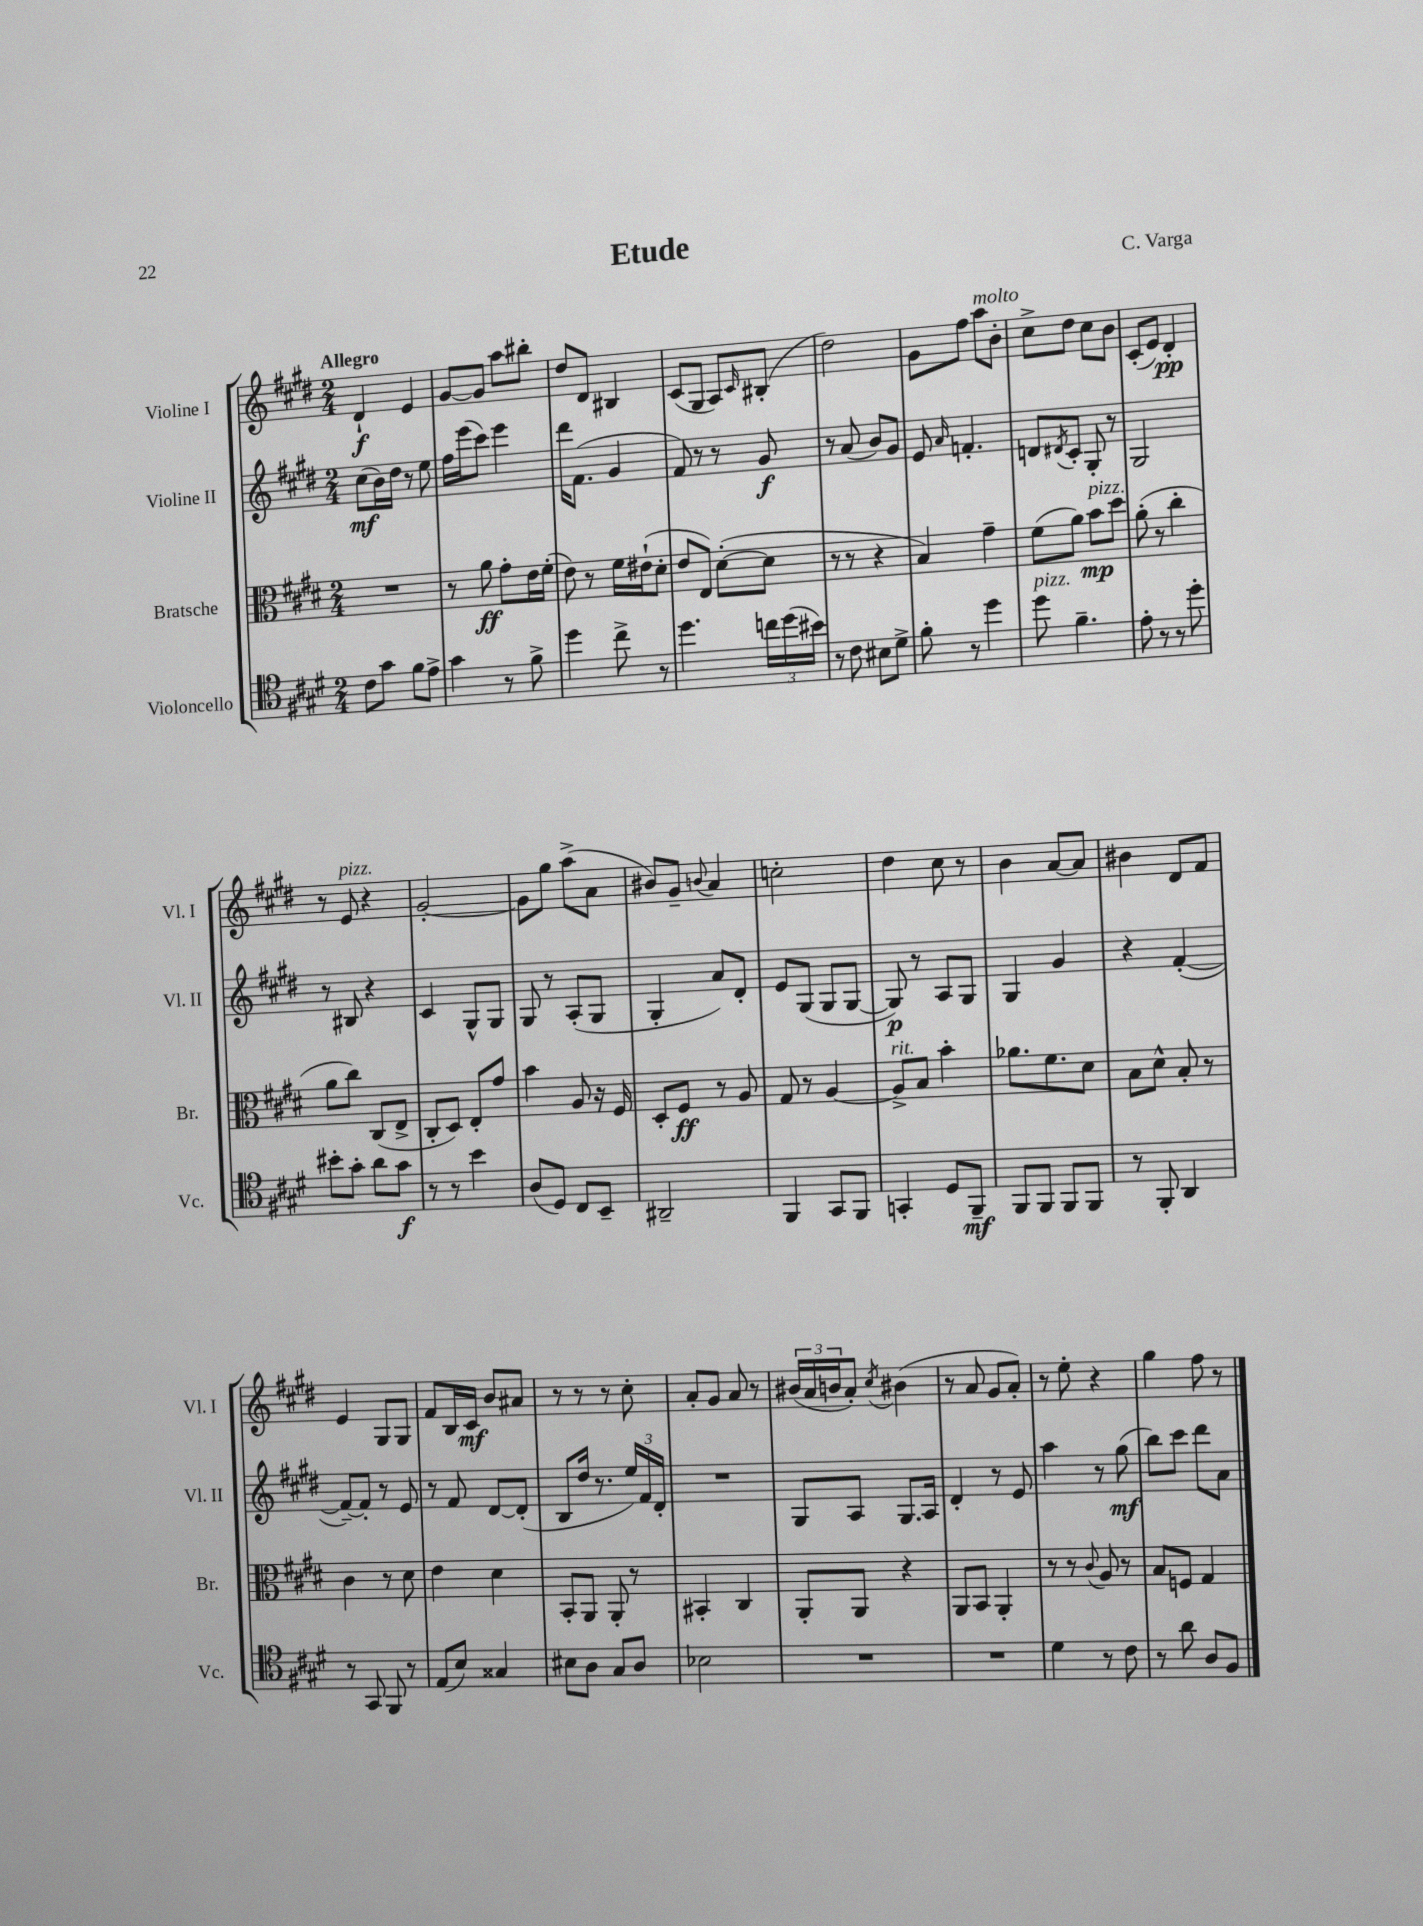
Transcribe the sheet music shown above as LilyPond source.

\header { title = "Etude" composer = "C. Varga" }
<<
\new StaffGroup <<
\new Staff = "s0" \with { instrumentName = "Violine I" shortInstrumentName = "Vl. I" } {
    \clef treble \key e \major \numericTimeSignature \time 2/4 \tempo "Allegro"
    dis'4-!\f e'4 |
    gis'8~ gis'8 a''8 bis''8-. |
    dis''8 dis'8 bis4 |
    cis'8( gis8 a8) \grace { cis'16 } bis8-.( |
    dis''2) |
    gis'8 fis''8 a''8^\markup { \italic "molto" } b'8-. |
    cis''8-> dis''8 cis''8 b'8 |
    cis'8-.( e'8) dis'4-.\pp |
    r8 e'8^\markup { \italic "pizz." } r4 |
    gis'2~-. |
    gis'8 gis''8 a''8->( a'8 |
    bis'8) gis'8-- \appoggiatura { b'8 } a'4 |
    c''2-. |
    dis''4 cis''8 r8 |
    b'4 a'8~ a'8 |
    bis'4 dis'8 fis'8 |
    e'4 gis8 gis8 |
    fis'8 b16 cis'16\mf b'8 ais'8 |
    r8 r8 r8 cis''8-. |
    a'8-. gis'8 a'8 r8 |
    \tuplet 3/2 { bis'16( a'16 b'16 } a'8-.) \acciaccatura { cis''8 } bis'4( |
    r8 a'8 gis'8 a'8-.) |
    r8 e''8-. r4 |
    gis''4 fis''8 r8 \bar "|." |
}
\new Staff = "s1" \with { instrumentName = "Violine II" shortInstrumentName = "Vl. II" } {
    \clef treble \key e \major \numericTimeSignature \time 2/4
    cis''8\mf( b'16) dis''16 r8 e''8 |
    fis''16 e'''16( cis'''8) e'''4 |
    dis'''16 fis'8.( gis'4 |
    fis'8) r8 r8 gis'8\f |
    r8 a'8( b'8) gis'8 |
    e'8 \grace { a'16 } f'4.-. |
    d'8 \acciaccatura { dis'8 } cis'8-. gis8-. r8 |
    gis2 |
    r8 bis8 r4 |
    cis'4 gis8-^ gis8 |
    gis8 r8 a8-.( gis8 |
    gis4-. a'8) dis'8-. |
    e'8 gis8( gis8 gis8~ |
    gis8\p) r8 a8 gis8 |
    gis4 gis'4 |
    r4 fis'4~-.( |
    fis'8~--) fis'8-. r8 e'8 |
    r8 fis'8 dis'8~ dis'8-.( |
    b8 dis''16 r8. \tuplet 3/2 { e''16) fis'16 dis'16-. } |
    R2 |
    gis8 a8 gis8. a16 |
    dis'4-. r8 e'8 |
    a''4 r8 gis''8\mf( |
    b''8) cis'''8 dis'''8 a'8 \bar "|." |
}
\new Staff = "s2" \with { instrumentName = "Bratsche" shortInstrumentName = "Br." } {
    \clef alto \key e \major \numericTimeSignature \time 2/4
    R2 |
    r8 a'8\ff gis'8-. e'16 fis'16-.( |
    e'8) r8 fis'16 eis'16-!( dis'8-. |
    e'8 e8) dis'8~-.( dis'8 |
    r8 r8 r4 |
    b4) gis'4-- |
    fis'8( a'8) b'8\mp^\markup { \italic "pizz." } dis''8 |
    a'8-.( r8 cis''4-. |
    a'8 cis''8) cis8( e8-> |
    cis8-. dis8) e8-. gis'8 |
    b'4 a8 r16 fis16 |
    dis8-. fis8\ff r8 a8 |
    gis8 r8 a4~ |
    a8->^\markup { \italic "rit." } b8 b'4-. |
    aes'8. fis'8. dis'8 |
    b8 dis'8-^ b8-. r8 |
    cis'4 r8 dis'8 |
    e'4 dis'4 |
    b,8-. a,8 a,8-. r8 |
    bis,4-. cis4 |
    a,8-. a,8 r4 |
    a,8 b,8 a,4-. |
    r8 r8 \appoggiatura { cis'8 } a8 r8 |
    b8 f8 gis4 \bar "|." |
}
\new Staff = "s3" \with { instrumentName = "Violoncello" shortInstrumentName = "Vc." } {
    \clef tenor \key e \major \numericTimeSignature \time 2/4
    cis'8 gis'8 fis'8 e'8-> |
    gis'4 r8 fis'8-> |
    dis''4 cis''8-> r8 |
    dis''4. \tuplet 3/2 { c''16 dis''16( bis'16) } |
    r8 cis'8 bis8 dis'8-> |
    fis'8-. r8 dis''4 |
    dis''8^\markup { \italic "pizz." } fis'4.-- |
    e'8-. r8 r8 dis''8-. |
    bis'8-. gis'8-. a'8 gis'8\f |
    r8 r8 b'4 |
    a8( dis8) cis8 b,8-- |
    ais,2-- |
    fis,4 gis,8 fis,8 |
    g,4-. dis8 fis,8--\mf |
    fis,8 fis,8 fis,8 fis,8 |
    r8 fis,8-. a,4 |
    r8 gis,8 fis,8 r8 |
    e8( b8) gisis4 |
    bis8 a8 gis8 a8 |
    bes2 |
    R2 |
    R2 |
    dis'4 r8 cis'8 |
    r8 a'8 a8 fis8 \bar "|." |
}
>>
>>
\layout { \context { \Score \remove "Bar_number_engraver" } }
